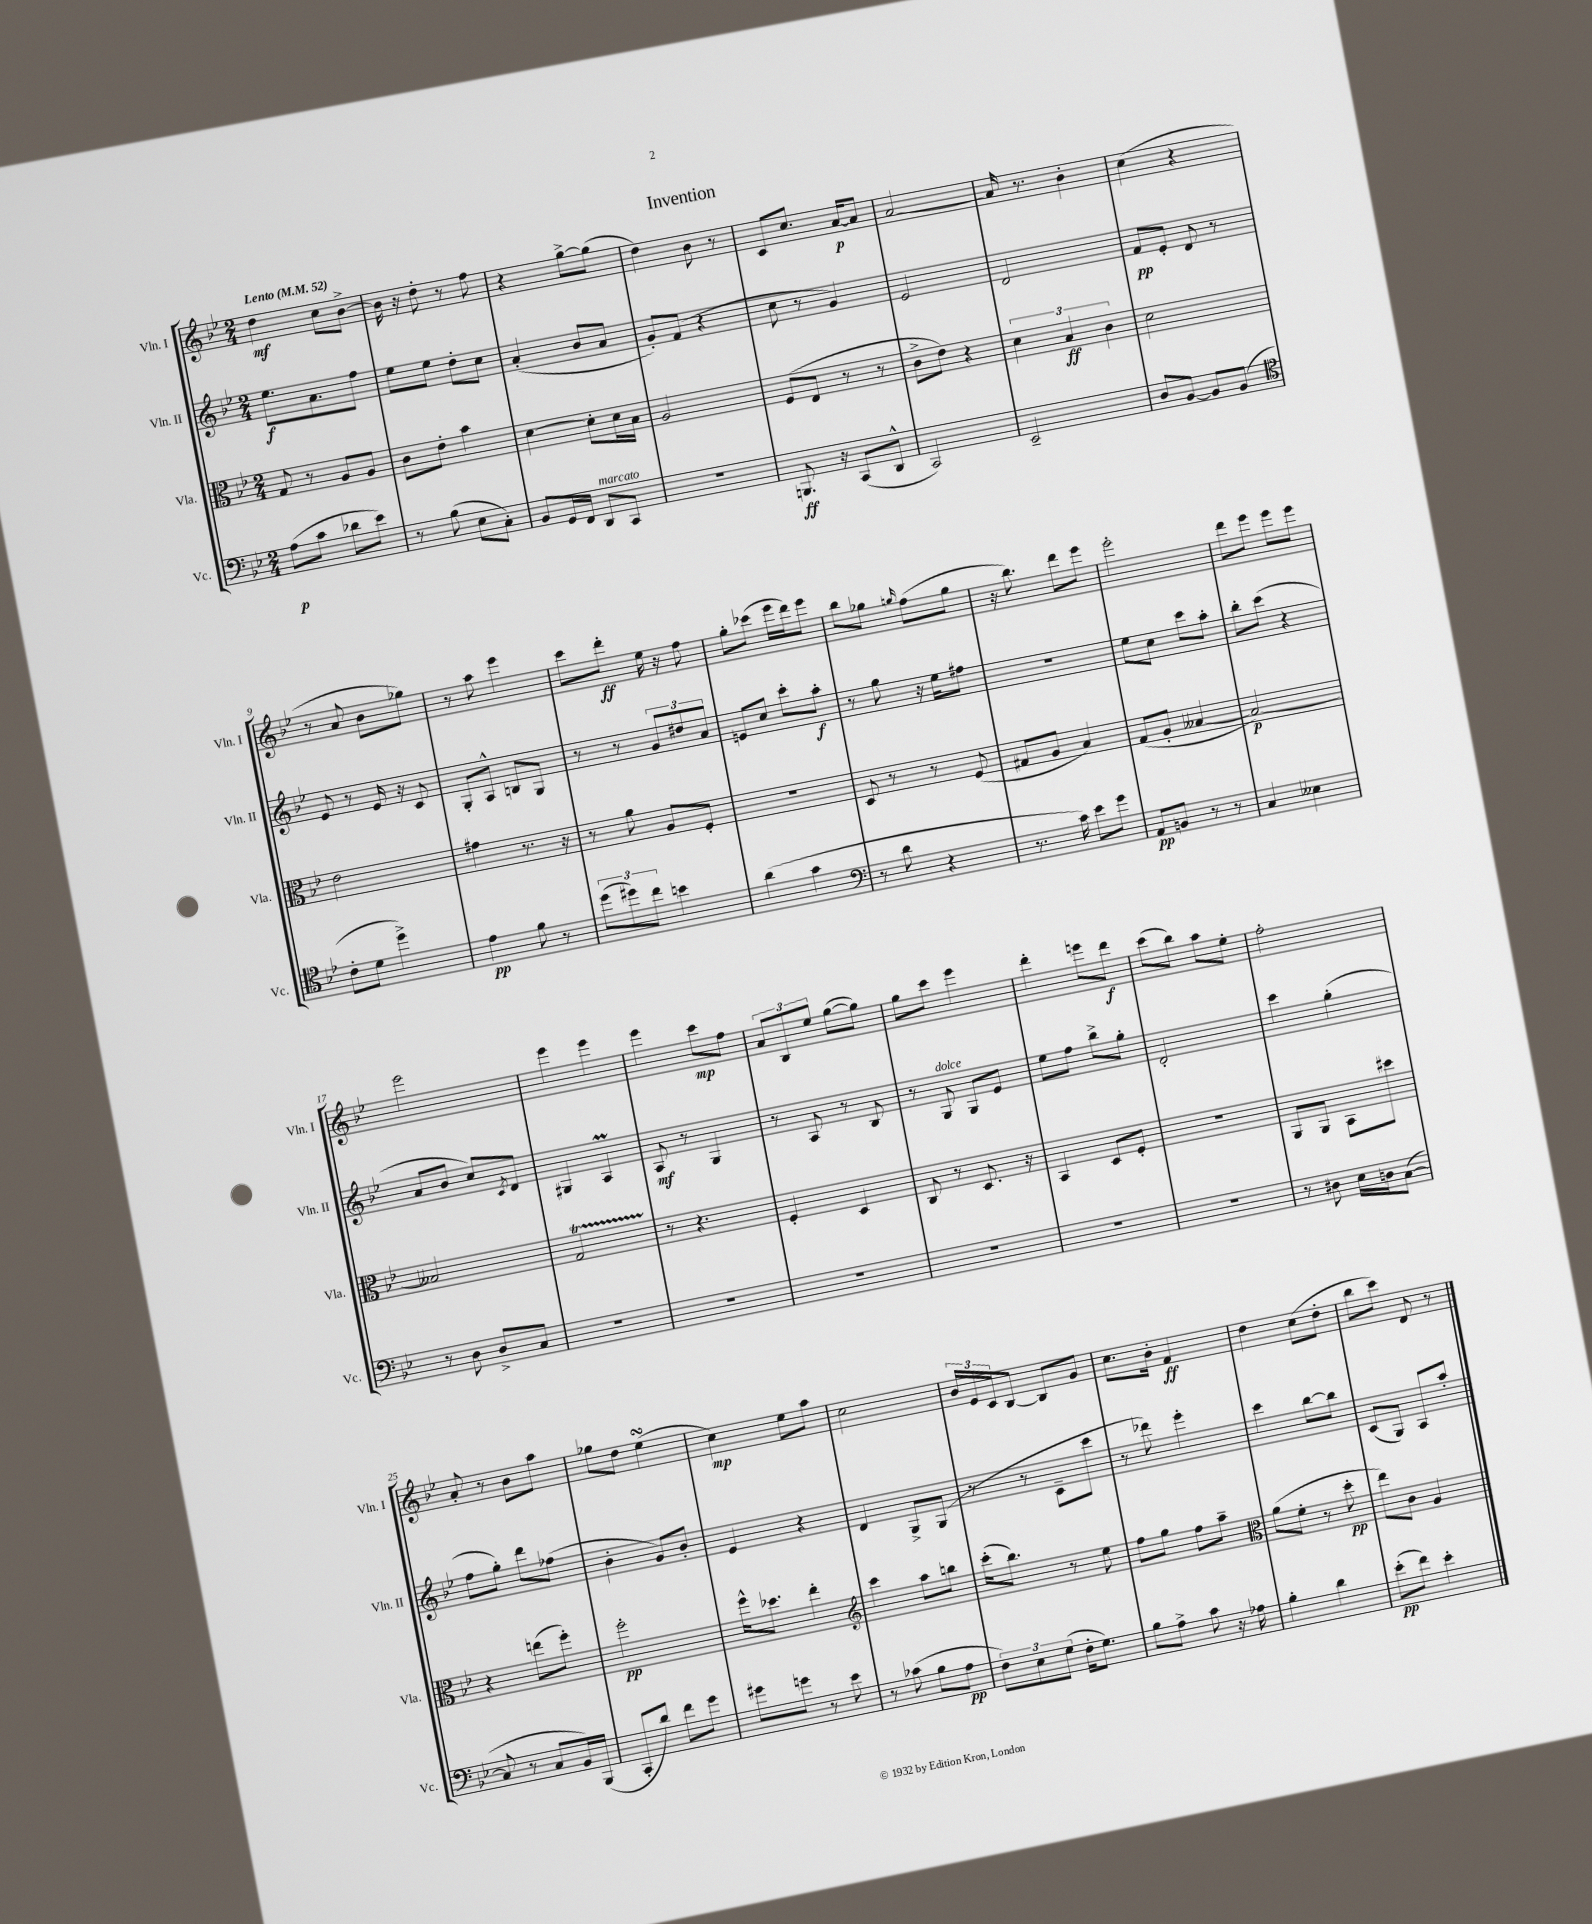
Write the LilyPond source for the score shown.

\header { title = "Invention" }
<<
\new StaffGroup <<
\new Staff = "s0" \with { instrumentName = "Vln. I" shortInstrumentName = "Vln. I" } {
    \clef treble \key bes \major \numericTimeSignature \time 2/4 \tempo "Lento" 4 = 52
    d''4\mf c''8 bes'8~-> |
    bes'16 r16 d''8-. r8 f''8 |
    r4 g''8~-> g''8( |
    d''4) bes'8 r8 |
    c'8 c''8. a'16~\p a'8 |
    a'2~ |
    a'16 r8. bes'4-. |
    c''4( r4 |
    r8 a'8 bes'8 ges''8) |
    r8 a''8 ees'''4 |
    c'''8 d'''8-.\ff ees''16 r16 f''8 |
    g''8-. ces'''8( ees'''16 d'''16) ees'''8 |
    bes''8 ges''8 \grace { g''16 } f''8( g''8 |
    r16 bes''8.) d'''8 ees'''8 |
    ees'''2-. |
    d'''8 ees'''8 ees'''8 ees'''8 |
    ees'''2 |
    ees'''4 ees'''4 |
    ees'''4 c'''8\mp f''8 |
    \tuplet 3/2 { a'8 bes8 ees''8 } g''8~( g''8) |
    g''8 c'''8 ees'''4 |
    d'''4-. e'''8 d'''8\f |
    c'''8( bes''8) a''8 ees''8-. |
    f''2-. |
    a'8-. r8 bes'8 a''8 |
    ges''8 d''8 ees''4\turn( |
    c''4\mp) ees''8 a''8 |
    c''2 |
    \tuplet 3/2 { bes'16 ees'16 c'16 } bes8~ bes8 g'8 |
    c''8. bes'16-. f'4\ff |
    d''4 c''8( d''8-. |
    bes''8 c'''8) d'8 r8 \bar "|." |
}
\new Staff = "s1" \with { instrumentName = "Vln. II" shortInstrumentName = "Vln. II" } {
    \clef treble \key bes \major \numericTimeSignature \time 2/4
    ees''8.\f a'8. f''8 |
    ees''8 ees''8 d''8-. c''8 |
    a'4-.( bes'8 a'8 |
    g'8-.) f'8( r4 |
    c''8 r8 g'4) |
    ees'2 |
    d'2 |
    f'8\pp ees'8-. d'8 r8 |
    ees'8 r8 ees'16 r16 c'8 |
    g8-. a8-^ b8 g8 |
    r8 r8 \tuplet 3/2 { g'8 dis''8 a'8 } |
    e'8 c''8 c'''8-. a''8-.\f |
    r8 g''8 r16 ees''16 fis''8 |
    r2 |
    ees''8 c''8 c'''8 a''8-. |
    bes''8-. c'''8( r4 |
    a'8 bes'8 c''8) \acciaccatura { c'8 } d'8 |
    gis4 a4\prall |
    a8\mf r8 g4 |
    r8 a8 r8 bes8 |
    r8 g8^\markup { \italic "dolce" } g8 ees'8 |
    ees''8 f''8 bes''8-> g''8-. |
    d'2-. |
    c'''4 g''4-.( |
    f''8 g''8-.) d'''8 fes''8( |
    bes'4-. g'8) bes'8-. |
    ees'4 r4 |
    d'4 g8-> g8( |
    r8 r8 c'8-- c'''8 |
    r8 des'''8) ees'''4-. |
    c'''4 bes''8~ bes''8 |
    c'8( g8) a8 a''8-. \bar "|." |
}
\new Staff = "s2" \with { instrumentName = "Vla." shortInstrumentName = "Vla." } {
    \clef alto \key bes \major \numericTimeSignature \time 2/4
    g8 r8 a8 a8 |
    c'8 ees'8-. bes'4 |
    d'4~ d'8-. d'16 bes16 |
    a2 |
    f8( ees8 r8 r8 |
    c'8-> ees'8) r4 |
    \tuplet 3/2 { d'4 bes4\ff c'4 } |
    d'2 |
    ees'2 |
    gis'4 r8. r16 |
    r8 a'8 a8 f8-. |
    R2 |
    d8 r8 r8 f8( |
    gis8 a8 bes4) |
    g8( a8-. beses4~ |
    beses2~\p) |
    beses2 |
    g2\startTrillSpan |
    r8\stopTrillSpan r4. |
    f4-. d4 |
    c8 r8 d8. r16 |
    bes,4 d8 f8-. |
    R2 |
    a,8 a,8 bes,8 dis''8 |
    r4 e''8( f''8-.) |
    f''2-.\pp |
    f''16-^ des''8. ees''4-. |
    \clef treble c'''4 a''8 b''8 |
    c'''16-.( bes''8.) r8 ees''8 |
    f''8 g''8 f''8 a''8-- |
    \clef alto a'8( f'8-. r8 d''8-.\pp |
    ees''8) c'8 a4 \bar "|." |
}
\new Staff = "s3" \with { instrumentName = "Vc." shortInstrumentName = "Vc." } {
    \clef bass \key bes \major \numericTimeSignature \time 2/4
    a8\p( c'8 des'8 ees'8) |
    r8 bes8( ees8 c8-.) |
    bes,8 g,16 f,16 d,8^\markup { \italic "marcato" } c,8 |
    R2 |
    b,,8.\ff r16 c,8( d,8-^ |
    c,2) |
    ees,2-- |
    d8 bes,8~ bes,8 bes,8( |
    \clef tenor c'8-. d'8 d''4->) |
    ees'4\pp f'8 r8 |
    \tuplet 3/2 { d''8( dis''8) c''8 } b'4 |
    a'4( g'4 |
    \clef bass r8 d'8 r4 |
    r8. c'16) ees'8 g'8 |
    a,8\pp b,8 r8 r8 |
    c4 eeses4 |
    r8 d8 d8-> c8 |
    R2 |
    R2 |
    R2 |
    R2 |
    R2 |
    R2 |
    r8 dis8 ees16 d16 c8~( |
    c8 r8 c8 bes,16) bes,,16( |
    c,8-. d'8) f'8 g'8 |
    gis'8 g'8 r8 ees'8 |
    r8 ces'8( bes8 a8\pp |
    \tuplet 3/2 { f8) ees8 g8( } f16-. g8.) |
    bes8 a8-> c'8 r16 aes16 |
    bes4-. d'4 |
    ees'8-.\pp( f'8) ees'4-. \bar "|." |
}
>>
>>
